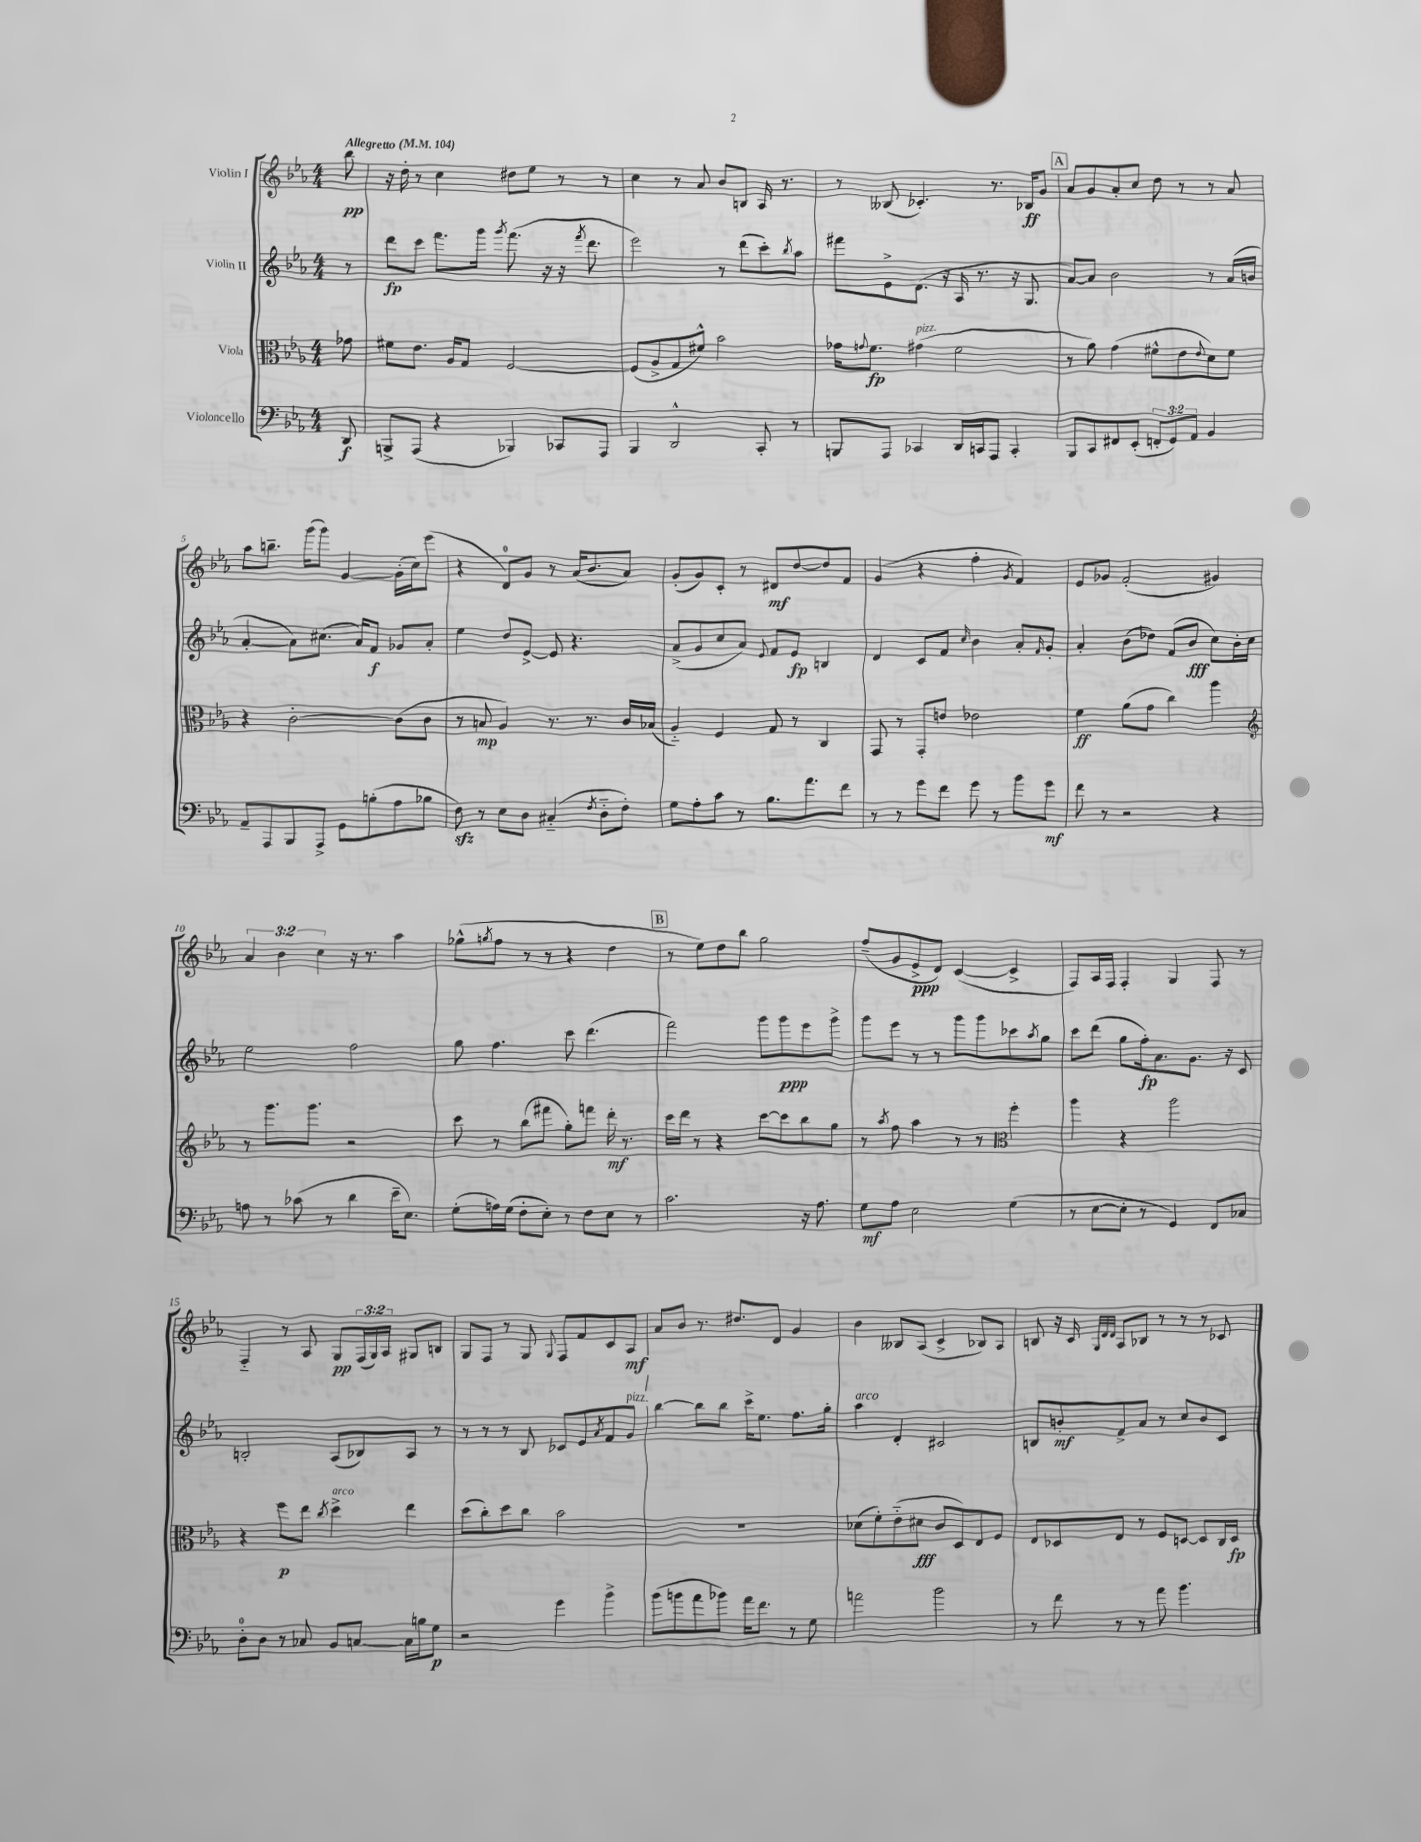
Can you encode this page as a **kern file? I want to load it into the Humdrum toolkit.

**kern	**dynam	**kern	**dynam	**kern	**dynam	**kern	**dynam
*part4	*part4	*part3	*part3	*part2	*part2	*part1	*part1
*staff4	*staff4	*staff3	*staff3	*staff2	*staff2	*staff1	*staff1
*I"Violoncello	*	*I"Viola	*	*I"Violin II	*	*I"Violin I	*
*clefF4	*	*clefC3	*	*clefG2	*	*clefG2	*
*k[b-e-a-]	*	*k[b-e-a-]	*	*k[b-e-a-]	*	*k[b-e-a-]	*
*M4/4	*	*M4/4	*	*M4/4	*	*M4/4	*
*MM104	*	*MM104	*	*MM104	*	*MM104	*
=	=	=	=	=	=	=	=
!	!	!	!	!	!	!LO:TX:a:B:t=Allegretto	!
8DD/	f	8g-X\	.	8r	.	8bb-\	pp
=1	=1	=1	=1	=1	=1	=1	=1
8BBBn^/L	.	8f#X\L	.	8ddd\L	fp	16r	.
.	.	.	.	.	.	16dd'\	.
(8AAA-/J	.	8.e-\J	.	8ccc\J	.	8r	.
4r	.	.	.	8.fff\L	.	4cc\	.
.	.	16A-/KL	.	.	.	.	.
.	.	8G/J	.	.	.	.	.
.	.	.	.	16ggg\Jk	.	.	.
.	.	.	.	8qggg/	.	.	.
4BBB-X/)	.	[2F/	.	(8.fff\	.	8dd#X\L	.
.	.	.	.	.	.	8ee-\J	.
.	.	.	.	16r	.	.	.
8CC-X/L	.	.	.	16r	.	8r	.
.	.	.	.	8qfff/	.	.	.
.	.	.	.	8.ddd\	.	.	.
8AAA-/J	.	.	.	.	.	8r	.
=2	=2	=2	=2	=2	=2	=2	=2
4BBB-/	.	(8F/L]	.	2eee-\)	.	4cc\	.
.	.	8A-^/	.	.	.	.	.
2DD^^/	.	8G/	.	.	.	8r	.
.	.	8f#X^^/J)	.	.	.	8a-/	.
.	.	2b-\	.	8r	.	8b-/L	.
.	.	.	.	(8ddd\L	.	8Bn/J	.
8CC'/	.	.	.	8ccc'\)	.	16A-/	.
.	.	.	.	.	.	8.r	.
.	.	.	.	8qbb-/	.	.	.
8r	.	.	.	8aa-\J	.	.	.
=3	=3	=3	=3	=3	=3	=3	=3
8BBBn/L	.	16g-X\KL	.	8fff#X\L	.	8r	.
.	.	8qqgn/	.	.	.	.	.
.	.	8.f\J	fp	.	.	.	.
8AAA-/J	.	.	.	8e-^\	.	(8B--X/	.
!	!	!LO:TX:a:i:t=pizz.	!	!	!	!	!
4CC-X/	.	(4g#X\	.	(8.d\J	.	4.c-X'/)	.
.	.	.	.	16r	.	.	.
16DD/LL	.	2f\	.	16A-/	.	.	.
16CCn/J	.	.	.	8.r	.	.	.
8AAA-/J	.	.	.	.	.	8.r	.
4CC'/	.	.	.	16r	.	.	.
.	.	.	.	8.G/	.	16B-X/KL	ff
.	.	.	.	.	.	8g/J	.
!!LO:REH:place=s1:t=A
=4	=4	=4	=4	=4	=4	=4	=4
8BBB-/L	.	8r	.	[8a-/L)	.	8a-/L	.
8CC/	.	8a-\)	.	8a-/J]	.	8g/	.
8FF#X/	.	(4g\	.	2b-\	.	8a-'/	.
(8EE-'/J	.	.	.	.	.	8cc/J	.
12FFn'/L	.	8f#X^^\L	.	.	.	8dd\	.
12GG/)	.	.	.	.	.	.	.
.	.	8e-\	.	.	.	8r	.
12AA-/J	.	.	.	.	.	.	.
.	.	8qqe-/	.	.	.	.	.
4BB-/	.	8d\)	.	8r	.	8r	.
.	.	8f#\J	.	(16a-/LL	.	8a-/	.
.	.	.	.	16bn/JJ	.	.	.
!!LO:LB:g=z
=5	=5	=5	=5	=5	=5	=5	=5
8AA-~/L	.	4r	.	[4a-'/	.	8aa-\L	.
8AAA-/	.	.	.	.	.	8.bbn~\J	.
8BBB-/	.	[2c'\	.	8a-\L])	.	.	.
.	.	.	.	.	.	(16ggg\KL	.
8AAA-^/J	.	.	.	(8.cc#X\J	.	8ggg\J)	.
8GG\L	.	.	.	.	.	[4g/	.
.	.	.	.	16a-/KL)	.	.	.
(8Bn'\	.	.	.	8f/J	f	.	.
8A-\	.	(8c\L]	.	8g-X/L	.	(16g'\LL]	.
.	.	.	.	.	.	16cc\J)	.
8B-X\J	.	8c\J	.	8a-'/J	.	(8eee-\J	.
=6	=6	=6	=6	=6	=6	=6	=6
8Fzz\)	.	8r	.	4ee-\	.	4r	.
8r	.	8Bn/	mp	.	.	.	.
8E-\L	.	4A-/)	.	8dd/L	.	8d/L)	.
8D\J	.	.	.	[8e-^/J	.	8g/J	.
(4C#X/	.	8.r	.	8e-/]	.	8r	.
.	.	.	.	4.r	.	(16a-/KL	.
.	.	8.r	.	.	.	8.b-/	.
8qF/	.	.	.	.	.	.	.
8D\L	.	.	.	.	.	.	.
8F'\J)	.	16c/LL	.	.	.	8a-/J)	.
.	.	(16B-X/JJ	.	.	.	.	.
=7	=7	=7	=7	=7	=7	=7	=7
8G\L	.	4A-/)	.	(8a-^/L	.	(8g'/L	.
8A-'\	.	.	.	8g/	.	8g/)	.
8c\J	.	4F/	.	8cc/	.	8c'/J	.
8r	.	.	.	8a-/J)	.	8r	.
.	.	.	.	8qqe-/	.	.	.
8.B-\L	.	8G/	.	8f/L	.	8d#X/L	mf
.	.	8r	.	8e-/J	fp	[8dd/	.
8.a-\	.	.	.	.	.	.	.
.	.	4C/	.	4Bn/	.	8dd/]	.
8f\J	.	.	.	.	.	8f/J	.
=8	=8	=8	=8	=8	=8	=8	=8
8r	.	8GG/	.	4d/	.	(4g/	.
8r	.	8r	.	.	.	.	.
8g\L	.	8GG'/L	.	8c/L	.	4r	.
8f\J	.	8en/J	.	8f/J	.	.	.
.	.	.	.	16qqcc/	.	.	.
8g\	.	2e-X\	.	4b-\	.	4ff'\	.
8r	.	.	.	.	.	.	.
.	.	.	.	.	.	8qg/	.
8b-\L	.	.	.	8a-'/L	.	4f/)	.
.	.	.	.	16qqf/	.	.	.
8g\J	mf	.	.	8g'/J	.	.	.
=9	=9	=9	=9	=9	=9	=9	=9
8f\	.	4f\	ff	4a-'/	.	8e-/L	.
8r	.	.	.	.	.	8g-X/J	.
2r	.	(8a-\L	.	(8b-\L	.	(2f'/	.
.	.	8g\J	.	8dd-X\J)	.	.	.
.	.	4cc\)	.	(8f/L	.	.	.
.	.	.	.	8b-/J	fff	.	.
4r	.	4aa-\	.	8cc\L)	.	4g#X/)	.
.	.	.	.	16b-'\L	.	.	.
.	.	.	.	16cc\JJ	.	.	.
!!LO:LB:g=z
=10	=10	=10	=10	=10	=10	=10	=10
*	*	*clefG2	*	*	*	*	*
8An\	.	8r	.	2ee-\	.	6a-/	.
8r	.	8.ggg\L	.	.	.	.	.
.	.	.	.	.	.	6b-\	.
(8c-X\	.	.	.	.	.	.	.
.	.	8.ggg\J	.	.	.	.	.
.	.	.	.	.	.	6cc\	.
8r	.	.	.	.	.	.	.
4d\	.	2r	.	2ff\	.	16r	.
.	.	.	.	.	.	8.r	.
16e-~\KL	.	.	.	.	.	4aa-\	.
8.E-\J)	.	.	.	.	.	.	.
=11	=11	=11	=11	=11	=11	=11	=11
(8G'\L	.	8ccc\	.	8gg\	.	(8gg-X^^\L	.
.	.	.	.	.	.	8qggn/	.
16An\L)	.	8r	.	4.ff\	.	8ff\J	.
(16G\JJ	.	.	.	.	.	.	.
8F'\L	.	(8bb-\L	.	.	.	8r	.
8E-'\J)	.	8fff#X\J	.	.	.	8r	.
8r	.	8gg'\L)	.	8ccc\	.	4r	.
8F\L	.	8fffn\J	.	(4.ddd\	.	.	.
8E-\J	.	16ddd'\	mf	.	.	4dd\	.
.	.	8.r	.	.	.	.	.
8r	.	.	.	.	.	.	.
!!LO:REH:place=s1:t=B
=12	=12	=12	=12	=12	=12	=12	=12
2.c\	.	16ccc\LL	.	2fff\)	.	8r	.
.	.	16ddd\JJ	.	.	.	.	.
.	.	8r	.	.	.	8ee-\L)	.
.	.	4r	.	.	.	8dd\	.
.	.	.	.	.	.	8bb-\J	.
.	.	[8ccc\L	.	8ggg\L	.	2gg\	.
.	.	8ccc\]	.	8ggg\	ppp	.	.
16r	.	8bb-\	.	8eee-\	.	.	.
8.A-\	.	.	.	.	.	.	.
.	.	8gg\J	.	8ggg^\J	.	.	.
=13	=13	=13	=13	=13	=13	=13	=13
8G\L	mf	8r	.	8ggg\L	.	(8ff~/L	.
.	.	8qaa-/	.	.	.	.	.
8A-\J	.	8ff\	.	8eee-\J	.	8g/	.
2E-\	.	4aa-\	.	8r	.	8e-^/	ppp
.	.	.	.	8r	.	8d/J)	.
.	.	8r	.	8ggg\L	.	([4c/	.
.	.	8r	.	8ggg\	.	.	.
*	*	*clefC3	*	*	*	*	*
(4G\	.	4ff'\	.	8ccc-X\	.	4c^/]	.
.	.	.	.	8qaa-/	.	.	.
.	.	.	.	8gg\J	.	.	.
=14	=14	=14	=14	=14	=14	=14	=14
8r	.	4aa-\	.	8ccc\L	.	8F/L)	.
[8E-\L	.	.	.	(8ddd\J	.	16A-/L	.
.	.	.	.	.	.	16F/JJ	.
8E-'\J]	.	4r	.	8gg\L	.	4F'/	.
8r	.	.	.	16ff'\k)	fp	.	.
.	.	.	.	8.a-\	.	.	.
4GG/)	.	2aa-\	.	.	.	4G/	.
.	.	.	.	8.g\J	.	.	.
8FF/L	.	.	.	.	.	8F/	.
.	.	.	.	16r	.	.	.
8C-X/J	.	.	.	8c/	.	8r	.
!!LO:LB:g=z
=15	=15	=15	=15	=15	=15	=15	=15
8D'\L	.	4r	.	2Bn'/	.	4F/	.
8D\J	.	.	.	.	.	.	.
8r	.	8ff\L	p	.	.	8r	.
8C-X/	.	8ee-\J	.	.	.	8A-/	.
.	.	8qcc/	.	.	.	.	.
!	!	!LO:TX:a:i:t=arco	!	!	!	!	!
8BB-/L	.	4dd^\	.	(8A-/L	.	8G/L	pp
[8Cn/J	.	.	.	8B-X/)	.	(24F/L	.
.	.	.	.	.	.	24G/)	.
.	.	.	.	.	.	24A-/JJ	.
16C\LL]	.	4ee-\	.	8A-/J	.	8G#X/L	.
16Bn\J	.	.	.	.	.	.	.
8G\J	p	.	.	8r	.	8Bn/J	.
=16	=16	=16	=16	=16	=16	=16	=16
2r	.	(8dd\L	.	8r	.	8G/L	.
.	.	8cc'\)	.	8r	.	8F/J	.
.	.	8dd\	.	8r	.	8r	.
.	.	8cc\J	.	8B-/	.	8G/	.
.	.	.	.	.	.	8qqG/	.
4g\	.	2b-\	.	8c-X/L	.	8F/L	.
.	.	.	.	8e-/	.	8f/	.
.	.	.	.	8qa-/	.	.	.
4b-^\	.	.	.	8f/	.	8c/	.
!	!	!	!	!LO:TX:a:i:t=pizz.	!	!	!
.	.	.	.	8g/J	.	8A-/J	mf
=17	=17	=17	=17	=17	=17	=17	=17
(8b-\L	.	1r	.	[4bb-\	.	8a-/L	.
8bn\	.	.	.	.	.	8b-/J	.
8a-\	.	.	.	8bb-\L]	.	8.r	.
8b-X\J)	.	.	.	8bb-\J	.	.	.
.	.	.	.	.	.	8.dd#X/L	.
16a-\KL	.	.	.	16ccc^\KL	.	.	.
8.f\J	.	.	.	8.ee-\J	.	.	.
.	.	.	.	.	.	8d/J	.
8r	.	.	.	8.ff\L	.	4g/	.
8G\	.	.	.	.	.	.	.
.	.	.	.	16gg'\Jk	.	.	.
=18	=18	=18	=18	=18	=18	=18	=18
!	!	!	!	!LO:TX:a:i:t=arco	!	!	!
2an\	.	(8d-X\L	.	4aa-\	.	4b-\	.
.	.	8f'\)	.	.	.	.	.
.	.	(8e-\	.	4d'/	.	8B--X/L	.
.	.	8d#X\J	fff	.	.	(8A-/J	.
2b-\	.	8c/L	.	2c#X/	.	4c^/	.
.	.	8D/)	.	.	.	.	.
.	.	8E-/	.	.	.	8B-X/L)	.
.	.	8F/J	.	.	.	8A-/J	.
=19	=19	=19	=19	=19	=19	=19	=19
8r	.	8E-/L	.	8Bn/L	.	8Bn/	.
8f\	.	8D-X/	.	8bn'/	mf	16r	.
.	.	.	.	.	.	16c/	.
.	.	.	.	.	.	32qqG/LLL	.
.	.	.	.	.	.	32qqd/	.
.	.	.	.	.	.	32qqd/JJJ	.
8r	.	8E-/J	.	8f^/	.	8A-/L	.
8r	.	8r	.	8a-/J	.	8B-X/J	.
8a-\	.	8F/L	.	8r	.	8r	.
4.b-\	.	[8Dn/J	.	8cc/L	.	8r	.
.	.	8D/L]	.	8b/	.	8r	.
.	.	16C/L	.	8c/J	.	8c-X/	.
.	.	16D/JJ	fp	.	.	.	.
==	==	==	==	==	==	==	==
*-	*-	*-	*-	*-	*-	*-	*-
